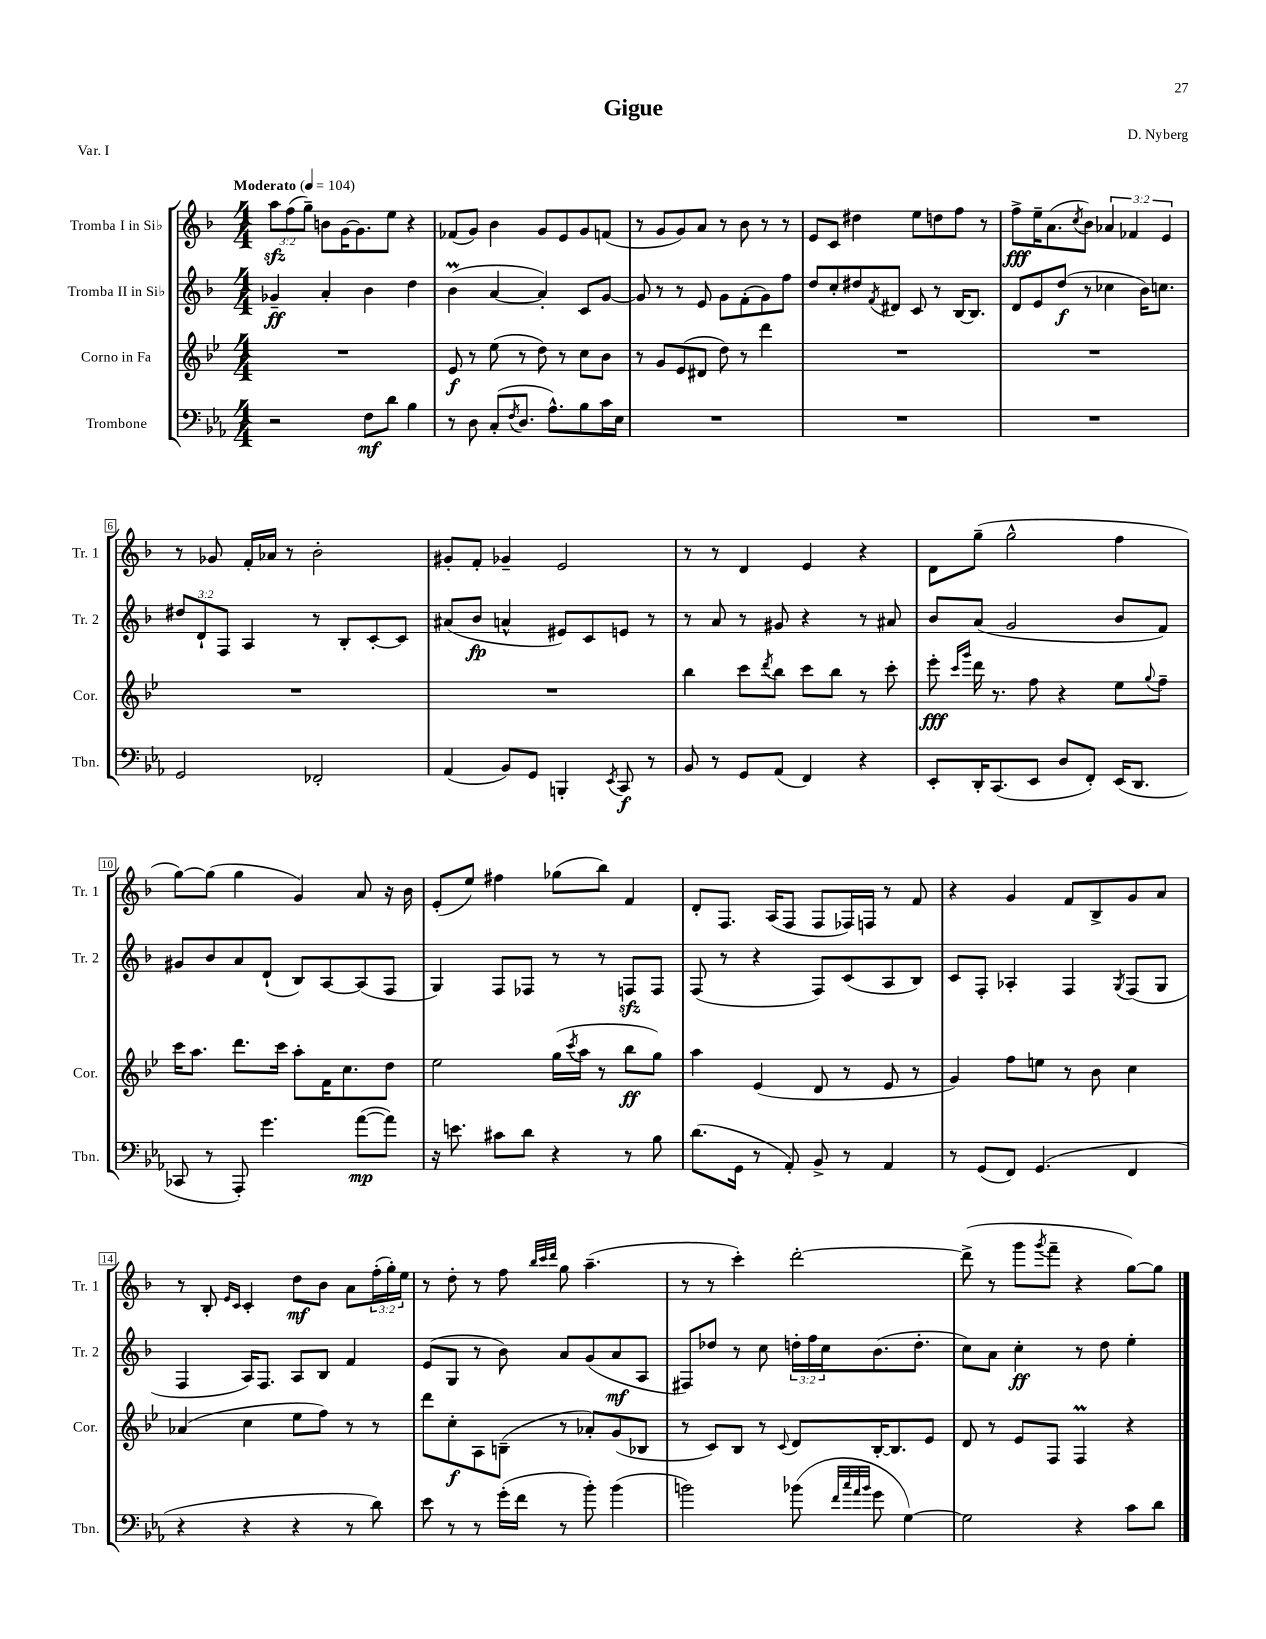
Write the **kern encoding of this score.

**kern	**dynam	**kern	**dynam	**kern	**dynam	**kern	**dynam
*part4	*part4	*part3	*part3	*part2	*part2	*part1	*part1
*staff4	*staff4	*staff3	*staff3	*staff2	*staff2	*staff1	*staff1
*I"Trombone	*	*I"Corno in Fa	*	*I"Tromba II in Si♭	*	*I"Tromba I in Si♭	*
*I'Tbn.	*	*I'Cor.	*	*I'Tr. 2	*	*I'Tr. 1	*
*clefF4	*	*clefG2	*	*clefG2	*	*clefG2	*
*k[b-e-a-]	*	*k[b-e-]	*	*k[b-]	*	*k[b-]	*
*M4/4	*	*M4/4	*	*M4/4	*	*M4/4	*
*MM104	*	*MM104	*	*MM104	*	*MM104	*
=1	=1	=1	=1	=1	=1	=1	=1
!	!	!	!	!	!	!LO:TX:a:B:t=Moderato	!
2r	.	1r	.	4g-X~/	ff	12aazz\L	.
.	.	.	.	.	.	(12ff\	.
.	.	.	.	.	.	12gg~\J)	.
.	.	.	.	4a'/	.	8bn\L	.
.	.	.	.	.	.	[16g\K	.
.	.	.	.	.	.	8.g\]	.
8F\L	mf	.	.	4b-\	.	.	.
8d\J	.	.	.	.	.	8ee\J	.
4B-\	.	.	.	4dd\	.	4r	.
=2	=2	=2	=2	=2	=2	=2	=2
8r	.	8e-/	f	(4b-M\	.	(8f-X/L	.
8D\	.	8r	.	.	.	8g/J)	.
(8C'/L	.	(8ee-\	.	[4a/	.	4b-\	.
8qF/	.	.	.	.	.	.	.
8.D/J	.	8r	.	.	.	.	.
.	.	8dd\)	.	4a'/])	.	8g/L	.
8.A-^^\L)	.	.	.	.	.	.	.
.	.	8r	.	.	.	8e/	.
8B-\	.	8cc\L	.	8c/L	.	8g/	.
16c\L	.	8b-\J	.	[8g/J	.	(8fn/J	.
16E-\JJ	.	.	.	.	.	.	.
=3	=3	=3	=3	=3	=3	=3	=3
1r	.	8r	.	8g/]	.	8r	.
.	.	8g/L	.	8r	.	8g/L	.
.	.	(8e-/	.	8r	.	8g/)	.
.	.	8d#X/J	.	8e/	.	8a/J	.
.	.	8dd\)	.	8g\L	.	8r	.
.	.	8r	.	(8f'\	.	8b-\	.
.	.	4ddd\	.	8g\)	.	8r	.
.	.	.	.	8ff\J	.	8r	.
=4	=4	=4	=4	=4	=4	=4	=4
1r	.	1r	.	8dd/L	.	8e/L	.
.	.	.	.	8cc'/	.	8c/J	.
.	.	.	.	8dd#X/	.	4dd#X\	.
.	.	.	.	8qf/	.	.	.
.	.	.	.	8d#X/J	.	.	.
.	.	.	.	8c/	.	8ee\L	.
.	.	.	.	8r	.	8ddn\	.
.	.	.	.	[16B-/KL	.	8ff\J	.
.	.	.	.	8.B-/J]	.	.	.
.	.	.	.	.	.	8r	.
=5	=5	=5	=5	=5	=5	=5	=5
1r	.	1r	.	8d/L	.	8ff^\L	fff
.	.	.	.	8e/	.	16ee~\K	.
.	.	.	.	.	.	(8.a\	.
.	.	.	.	(8dd/J	f	.	.
.	.	.	.	.	.	8qcc/	.
.	.	.	.	8r	.	8b-\J)	.
.	.	.	.	4cc-X\	.	6a-X/	.
.	.	.	.	.	.	6f-X/	.
.	.	.	.	16b-\KL)	.	.	.
.	.	.	.	8.ccn\J	.	.	.
.	.	.	.	.	.	6e/	.
!!LO:LB:g=z
=6	=6	=6	=6	=6	=6	=6	=6
2GG/	.	1r	.	12dd#X/L	.	8r	.
.	.	.	.	12d`/	.	.	.
.	.	.	.	.	.	8g-X/	.
.	.	.	.	12F/J	.	.	.
.	.	.	.	4A/	.	16f'/LL	.
.	.	.	.	.	.	16a-X/JJ	.
.	.	.	.	.	.	8r	.
2FF-X'/	.	.	.	8r	.	2b-'\	.
.	.	.	.	8B-'/L	.	.	.
.	.	.	.	[8c'/	.	.	.
.	.	.	.	8c/J]	.	.	.
=7	=7	=7	=7	=7	=7	=7	=7
(4AA-/	.	1r	.	(8a#X/L	.	8g#X'/L	.
.	.	.	.	8b-/J	fp	8f'/J	.
8BB-/L)	.	.	.	4an^^/	.	4g-X~/	.
8GG/J	.	.	.	.	.	.	.
4BBBn'/	.	.	.	8e#X/L)	.	2e/	.
.	.	.	.	8c/	.	.	.
8qEE-/	.	.	.	.	.	.	.
8CC/	f	.	.	8en/J	.	.	.
8r	.	.	.	8r	.	.	.
=8	=8	=8	=8	=8	=8	=8	=8
8BB-/	.	4bb-\	.	8r	.	8r	.
8r	.	.	.	8a/	.	8r	.
8GG/L	.	8ccc\L	.	8r	.	4d/	.
.	.	8qddd/	.	.	.	.	.
(8AA-/J	.	8bb-\J	.	8g#X/	.	.	.
4FF/)	.	8ccc\L	.	4r	.	4e/	.
.	.	8bb-\J	.	.	.	.	.
4r	.	8r	.	8r	.	4r	.
.	.	8ccc'\	.	8a#X/	.	.	.
=9	=9	=9	=9	=9	=9	=9	=9
8EE-'/L	.	8eee-'\	fff	8b-/L	.	8d\L	.
.	.	16qqccc/LL	.	.	.	.	.
.	.	16qqggg/JJ	.	.	.	.	.
16DD'/K	.	16ddd\	.	(8a/J	.	(8gg~\J	.
(8.CC/	.	8.r	.	.	.	.	.
.	.	.	.	2g/	.	2gg^^\	.
8EE-/J	.	8ff\	.	.	.	.	.
8D/L	.	4r	.	.	.	.	.
8FF'/J)	.	.	.	.	.	.	.
(16EE-/KL	.	8ee-\L	.	8b-/L	.	4ff\	.
8.DD/J	.	.	.	.	.	.	.
.	.	8qqgg/	.	.	.	.	.
.	.	8ff~\J	.	8f/J)	.	.	.
!!LO:LB:g=z
=10	=10	=10	=10	=10	=10	=10	=10
8CC-X/	.	16ccc\KL	.	8g#X/L	.	[8gg\L)	.
.	.	8.aa\J	.	.	.	.	.
8r	.	.	.	8b-/	.	(8gg\J]	.
8AAA-'/)	.	8.ddd\L	.	8a/	.	4gg\	.
4.g\	.	.	.	(8d`/J	.	.	.
.	.	16ccc\Jk	.	.	.	.	.
.	.	8aa'\L	.	8B-/L)	.	4g/)	.
.	.	16f\K	.	[8A/	.	.	.
.	.	8.cc\	.	.	.	.	.
([8a-\L	mp	.	.	(8A/]	.	8a/	.
8a-\J])	.	8dd\J	.	8F/J	.	16r	.
.	.	.	.	.	.	16b-\	.
=11	=11	=11	=11	=11	=11	=11	=11
16r	.	2ee-\	.	4G/)	.	(8e'/L	.
8.en\	.	.	.	.	.	.	.
.	.	.	.	.	.	8ee/J)	.
8c#X\L	.	.	.	8F/L	.	4ff#X\	.
8d\J	.	.	.	8F-X/J	.	.	.
4r	.	(16gg\LL	.	8r	.	(8gg-X\L	.
.	.	8qccc/	.	.	.	.	.
.	.	16aa\JJ	.	.	.	.	.
.	.	8r	.	8r	.	8bb-\J)	.
8r	.	8bb-\L	ff	8Fnzz/L	.	4f/	.
8B-\	.	8gg\J)	.	8F/J	.	.	.
=12	=12	=12	=12	=12	=12	=12	=12
(8.d\L	.	4aa\	.	(8F/	.	8d'/L	.
.	.	.	.	8r	.	8.F/J	.
16GG\Jk	.	.	.	.	.	.	.
8r	.	(4e-/	.	4r	.	.	.
.	.	.	.	.	.	(16A/KL	.
8AA-'/)	.	.	.	.	.	8F/J	.
8BB-^/	.	8d/	.	8F/L)	.	8F/L	.
8r	.	8r	.	(8c/	.	16F-X/L)	.
.	.	.	.	.	.	16Fn/JJ	.
4AA-/	.	8e-/	.	8A/	.	8r	.
.	.	8r	.	8B-/J)	.	8f/	.
=13	=13	=13	=13	=13	=13	=13	=13
8r	.	4g/)	.	8c/L	.	4r	.
(8GG/L	.	.	.	8F'/J	.	.	.
8FF/J)	.	8ff\L	.	4A-X'/	.	4g/	.
(4.GG/	.	8een\J	.	.	.	.	.
.	.	8r	.	4F/	.	8f/L	.
.	.	8b-\	.	.	.	8B-^/	.
.	.	.	.	8qG/	.	.	.
4FF/	.	4cc\	.	(8F/L	.	8g/	.
.	.	.	.	8G/J	.	8a/J	.
!!LO:LB:g=z
=14	=14	=14	=14	=14	=14	=14	=14
4r	.	(4a-X/	.	4F/	.	8r	.
.	.	.	.	.	.	8B-'/	.
.	.	.	.	.	.	16qqe/LL	.
.	.	.	.	.	.	16qqc/JJ	.
4r	.	4cc\	.	16A/KL)	.	4c'/	.
.	.	.	.	8.F/J	.	.	.
4r	.	8ee-\L	.	8A/L	.	8dd\L	mf
.	.	8ff\J)	.	8B-/J	.	8b-\J	.
8r	.	8r	.	4f/	.	8a\L	.
8d\)	.	8r	.	.	.	(24ff'\L	.
.	.	.	.	.	.	24gg'\)	.
.	.	.	.	.	.	24ee\JJ	.
=15	=15	=15	=15	=15	=15	=15	=15
8e-\	.	8ddd\L	.	(8e/L	.	8r	.
8r	.	8cc'\	f	8G/J	.	8dd'\	.
8r	.	8A\	.	8r	.	8r	.
(16g'\LL	.	(8Bn~\J	.	8b-\)	.	8ff\	.
16f\JJ	.	.	.	.	.	.	.
.	.	.	.	.	.	32qqbb-/LLL	.
.	.	.	.	.	.	32qqccc/	.
.	.	.	.	.	.	32qqddd/JJJ	.
8r	.	8r	.	8a/L	.	8gg\	.
8b-'\)	.	8a-X'/L)	.	(8g/	.	(4.aa~\	.
(4b-\	.	(8g/	.	8a/	mf	.	.
.	.	8B-X/J	.	8A/J	.	.	.
=16	=16	=16	=16	=16	=16	=16	=16
2bn\)	.	8r	.	8F#X/L)	.	8r	.
.	.	8c/L)	.	8dd-X/J	.	8r	.
.	.	8B-/J	.	8r	.	4ccc'\)	.
.	.	8r	.	8cc\	.	.	.
.	.	8qqc/	.	.	.	.	.
(8b-X\	.	8d/L	.	24ddn'\LL	.	[2ddd'\	.
.	.	.	.	24ff\	.	.	.
.	.	.	.	24cc\J	.	.	.
32qqf/LLL	.	.	.	.	.	.	.
32qqcc/	.	.	.	.	.	.	.
32qqa-/	.	.	.	.	.	.	.
32qqb-/JJJ	.	.	.	.	.	.	.
8g\	.	[16B-'/K	.	(8.b-\	.	.	.
.	.	8.B-/]	.	.	.	.	.
[4G\)	.	.	.	.	.	.	.
.	.	.	.	8.dd'\J	.	.	.
.	.	8e-/J	.	.	.	.	.
=17	=17	=17	=17	=17	=17	=17	=17
2G\]	.	8d/	.	8cc\L)	.	(8ddd^\]	.
.	.	8r	.	8a\J	.	8r	.
.	.	8e-/L	.	4cc'\	ff	8ggg\L	.
.	.	.	.	.	.	8qggg/	.
.	.	8F/J	.	.	.	8fff~\J	.
4r	.	4FM/	.	8r	.	4r	.
.	.	.	.	8dd\	.	.	.
8c\L	.	4r	.	4ee'\	.	[8gg\L)	.
8d\J	.	.	.	.	.	8gg\J]	.
==	==	==	==	==	==	==	==
*-	*-	*-	*-	*-	*-	*-	*-
